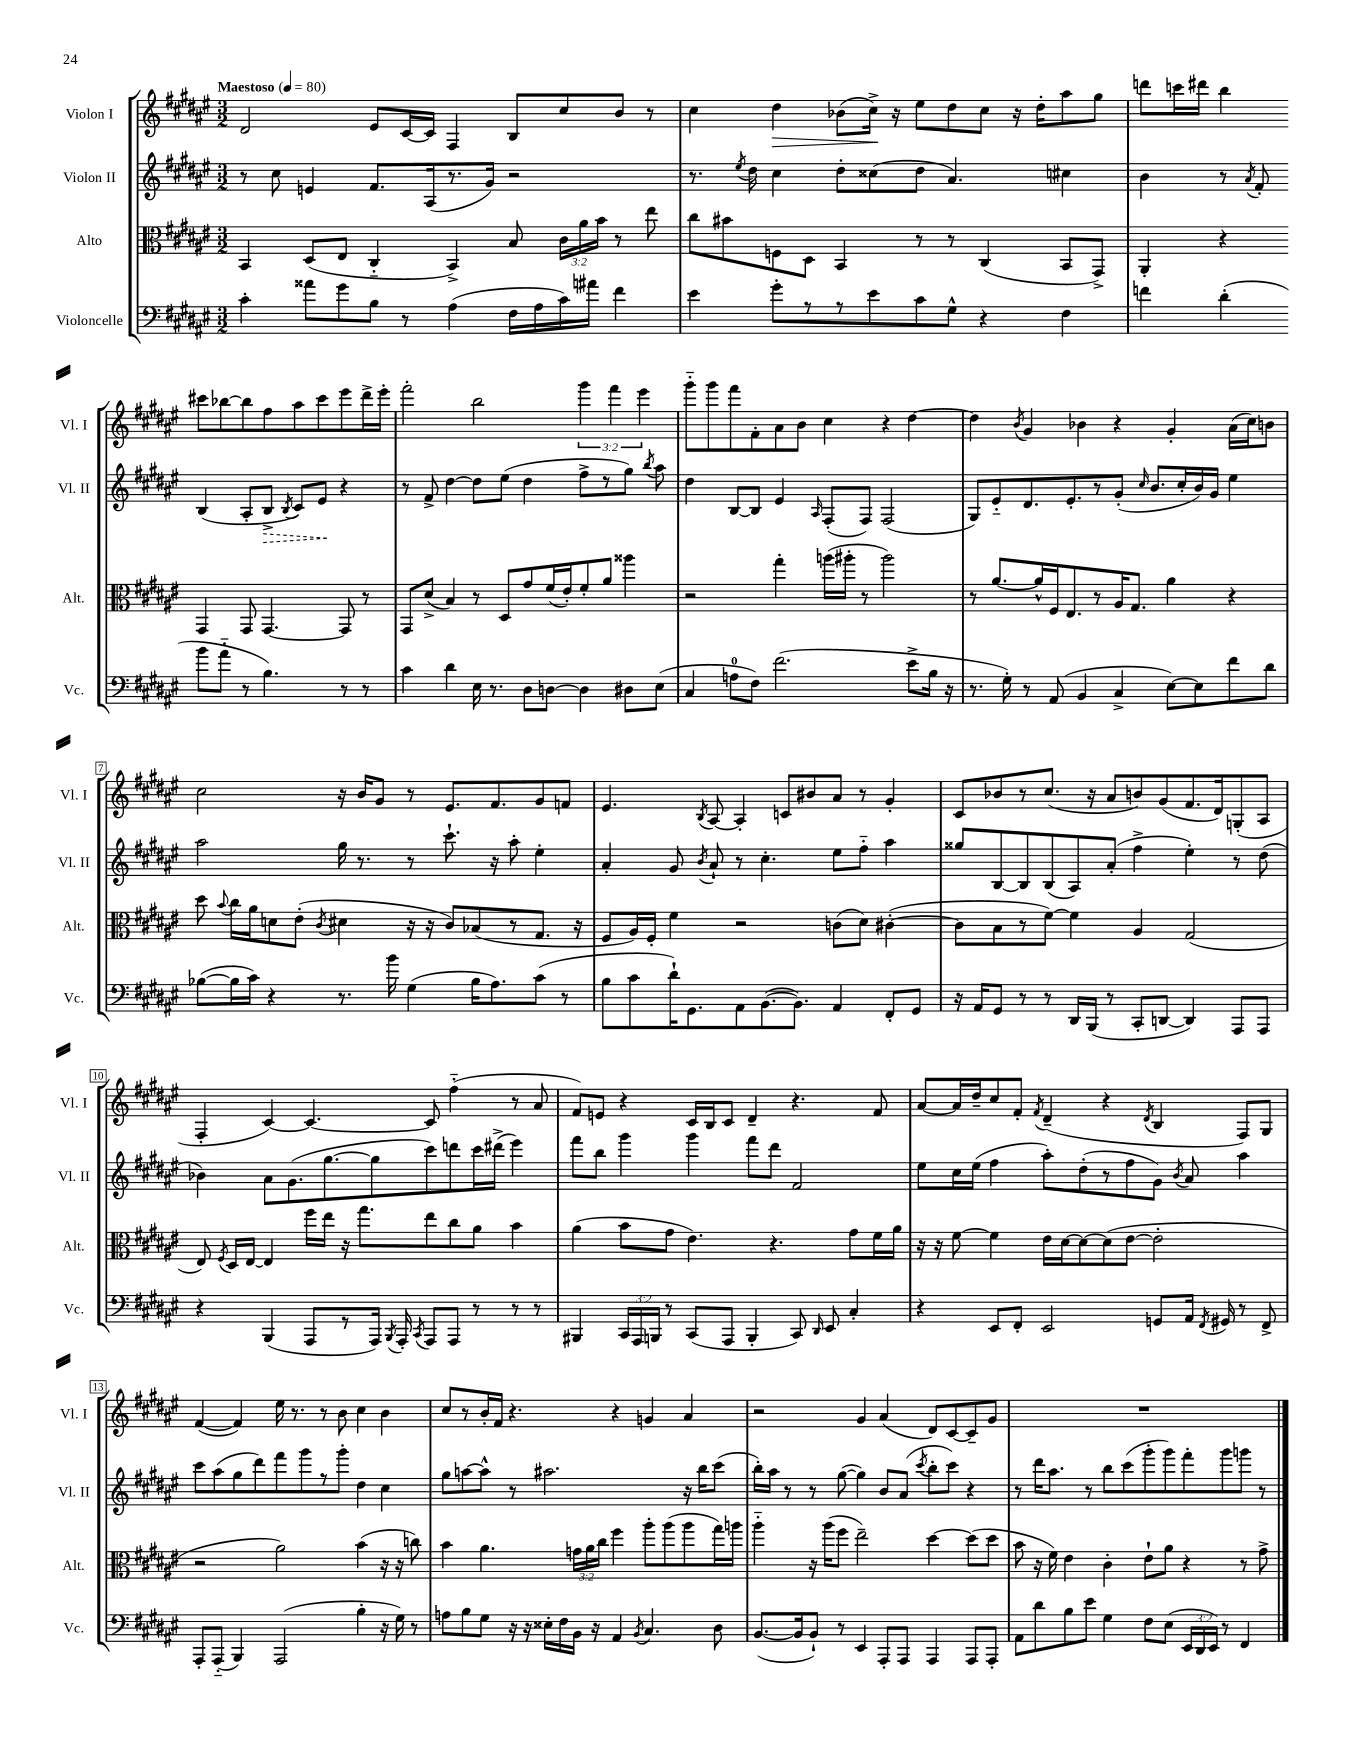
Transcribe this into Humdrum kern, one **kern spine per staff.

**kern	**kern	**kern	**dynam	**kern	**dynam
*part4	*part3	*part2	*part2	*part1	*part1
*staff4	*staff3	*staff2	*staff2	*staff1	*staff1
*I"Violoncelle	*I"Alto	*I"Violon II	*	*I"Violon I	*
*I'Vc.	*I'Alt.	*I'Vl. II	*	*I'Vl. I	*
*clefF4	*clefC3	*clefG2	*	*clefG2	*
*k[f#c#g#d#a#e#]	*k[f#c#g#d#a#e#]	*k[f#c#g#d#a#e#]	*	*k[f#c#g#d#a#e#]	*
*M3/2	*M3/2	*M3/2	*	*M3/2	*
*MM80	*MM80	*MM80	*	*MM80	*
=1	=1	=1	=1	=1	=1
!	!	!	!	!LO:TX:a:B:t=Maestoso	!
4c#'\	4BB/	8r	.	2d#/	.
.	.	8cc#\	.	.	.
8a##X\L	(8D#/L	4en/	.	.	.
8g#\	8E#/J	.	.	.	.
8B\J	4C#/	8.f#/L	.	8e#/L	.
8r	.	.	.	[16c#/L	.
.	.	(16A#/k	.	16c#/JJ]	.
(4A#\	4BB^/)	8.r	.	4F#/	.
.	.	16g#/Jk)	.	.	.
16F#\LL	8B/	2r	.	8B/L	.
16A#\	.	.	.	.	.
16c#\)	24c#\LL	.	.	8cc#/	.
.	24a#\	.	.	.	.
16a#X\JJ	.	.	.	.	.
.	24b\JJ	.	.	.	.
4f#\	8r	.	.	8b/J	.
.	8ee#\	.	.	8r	.
=2	=2	=2	=2	=2	=2
4e#\	8cc#\L	8.r	.	4cc#\	.
.	8b#X\	.	.	.	.
.	.	8qee#/	.	.	.
.	.	16dd#\	.	.	.
!	!	!	!	!	!LO:HP:b
8g#'\L	8Fn\	4cc#\	.	4dd#\	>
8r	8D#\J	.	.	.	.
8r	4BB/	8dd#'\L	.	(8b-X\L	.
8e#\	.	(8cc##X\	.	16cc#^\Jk)	.
.	.	.	.	16r	]
8c#\	8r	8dd#\J	.	8ee#\L	.
8G#^^\J	8r	4.a#/)	.	8dd#\	.
4r	(4C#/	.	.	8cc#\J	.
.	.	.	.	16r	.
.	.	.	.	16dd#'\KL	.
4F#\	8BB/L	4cc#X\	.	8aa#\	.
.	8GG#^/J)	.	.	8gg#\J	.
=3	=3	=3	=3	=3	=3
4fn\	4AA#'/	4b\	.	8dddn\L	.
.	.	.	.	16cccn\L	.
.	.	.	.	16ddd#X\JJ	.
(4d#'\	4r	8r	.	4bb\	.
.	.	8qa#/	.	.	.
.	.	8f#'/	.	.	.
8b\L	4GG#/	(4B/	.	8ccc#X\L	.
8a#\J	.	.	.	[8bb-X\	.
8r	8GG#/	8A#'/L	.	8bb-\]	.
!	!	!	!LO:HP:b	!	!
4.B\)	[4.GG#/	8B^/J	>	8ff#\	.
.	.	8qB/	.	.	.
.	.	8c#/L)	.	8aa#\	.
.	.	8e#/J	.	8ccc#\	.
8r	8GG#/]	4r	]	8eee#\	.
8r	8r	.	.	16ddd#^\L	.
.	.	.	.	16eee#'\JJ	.
!!LO:LB:g=z
=4	=4	=4	=4	=4	=4
4c#\	8GG#/L	8r	.	2fff#'\	.
.	(8d#^/J	8f#^/	.	.	.
4d#\	4B/)	[4dd#\	.	.	.
16E#\	8r	8dd#\L]	.	2bb\	.
8.r	.	.	.	.	.
.	8D#/L	(8ee#\J	.	.	.
8D#\L	8g#/	4dd#\	.	.	.
[8Dn\J	(16f#/L	.	.	.	.
.	16e#'/J)	.	.	.	.
4D\]	8f#'/	8ff#^\L	.	6ggg#\	.
.	8a#/J	8r	.	.	.
.	.	.	.	6fff#\	.
8D#X\L	4aa##X\	8gg#\J)	.	.	.
.	.	.	.	6eee#\	.
.	.	8qbb/	.	.	.
(8E#\J	.	8aa#\	.	.	.
=5	=5	=5	=5	=5	=5
4C#/	2r	4dd#\	.	8ggg#\L	.
.	.	.	.	8ggg#\	.
8An\L	.	[8B/L	.	8fff#\	.
8F#\J)	.	8B/J]	.	8f#'\	.
(2.f#\	4gg#'\	4e#/	.	8a#\	.
.	.	.	.	8b\J	.
.	.	16qqA#/	.	.	.
.	(16aan\LL	(8F#'/L	.	4cc#\	.
.	16aa#X'\JJ	.	.	.	.
.	8r	8F#/J)	.	.	.
.	2aa#\)	(2F#/	.	4r	.
8e#^\L	.	.	.	[4dd#\	.
16B\Jk	.	.	.	.	.
16r	.	.	.	.	.
=6	=6	=6	=6	=6	=6
8.r	8r	8G#/L)	.	4dd#\]	.
.	[8.a#/L	8e#/	.	.	.
16G#'\)	.	.	.	.	.
.	.	.	.	8qb/	.
8r	.	8.d#/	.	4g#/	.
.	16a#^^/L]	.	.	.	.
(8AA#/	16F#/J	.	.	.	.
.	8.E#/	8.e#'/	.	.	.
4BB/	.	.	.	4b-X\	.
.	8r	8r	.	.	.
4C#^/	16A#/K	(8g#'/J	.	4r	.
.	8.G#/J	.	.	.	.
.	.	16qqcc#/	.	.	.
.	.	8.b/L	.	.	.
[8E#\L)	4a#\	.	.	4g#'/	.
.	.	16cc#'/L	.	.	.
8E#\]	.	16b/)	.	.	.
.	.	16g#/JJ	.	.	.
8f#\	4r	4ee#\	.	(16a#\LL	.
.	.	.	.	16cc#\J)	.
8d#\J	.	.	.	8bn\J	.
!!LO:LB:g=z
=7	=7	=7	=7	=7	=7
([8B-X\L	8dd#\	2aa#\	.	2cc#\	.
.	8qqb/	.	.	.	.
16B-\L]	16cc#\LL	.	.	.	.
16c#\JJ)	16a#\J	.	.	.	.
4r	8dn\	.	.	.	.
.	(8e#'\J	.	.	.	.
.	8qc#/	.	.	.	.
8.r	4d#X\	16gg#\	.	16r	.
.	.	8.r	.	16b/KL	.
.	.	.	.	8g#/J	.
16b\	.	.	.	.	.
(4G#\	16r	8r	.	8r	.
.	16r	.	.	.	.
.	8c#/L)	8.ccc#`\	.	8.e#/L	.
16B-\KL	(8B-X/	.	.	.	.
8.A#\)	.	16r	.	8.f#/	.
.	8r	8aa#'\	.	.	.
(8c#\J	8.G#/J	4ee#'\	.	8g#/	.
8r	.	.	.	8fn/J	.
.	16r	.	.	.	.
=8	=8	=8	=8	=8	=8
8B\L	8F#/L	4a#'/	.	4.e#/	.
8c#\	16A#/L)	.	.	.	.
.	16F#'/JJ	.	.	.	.
16d#`\K)	4f#\	8g#/	.	.	.
8.GG#\	.	.	.	.	.
.	.	8qb/	.	8qB/	.
.	.	8a#`/	.	[8A#/	.
8AA#\	2r	8r	.	4A#'/]	.
([8.BB\	.	4.cc#'\	.	.	.
.	.	.	.	8cn/L	.
8.BB\J])	.	.	.	.	.
.	.	.	.	8b#X/	.
4AA#/	(8cn\L	8ee#\L	.	8a#/J	.
.	8d#\J)	8ff#\J	.	8r	.
8FF#'/L	([4c#X'\	4aa#\	.	4g#'/	.
8GG#/J	.	.	.	.	.
=9	=9	=9	=9	=9	=9
16r	8c#\L]	8gg##X/L	.	8c#/L	.
16AA#/KL	.	.	.	.	.
8GG#/J	8B\	[8B/	.	8b-X/	.
8r	8r	8B/]	.	8r	.
8r	[8f#\J)	(8B/	.	(8.cc#/J	.
16DD#/LL	4f#\]	8A#/)	.	.	.
(16BBB/JJ	.	.	.	16r	.
8r	.	(8a#'/J	.	8a#/L	.
8CC#'/L	4A#/	4ff#^\	.	8bn/)	.
[8DDn/J	.	.	.	(8g#/	.
4DD/])	(2G#/	4ee#'\)	.	8.f#/	.
.	.	.	.	16d#/k)	.
8AAA#/L	.	8r	.	(8Gn'/	.
8AAA#/J	.	(8dd#\	.	8A#/J	.
!!LO:LB:g=z
=10	=10	=10	=10	=10	=10
4r	8E#/)	4b-X\)	.	4F#'/	.
.	8qF#/	.	.	.	.
.	16D#/LL	.	.	.	.
.	[16E#/JJ	.	.	.	.
(4BBB/	4E#/]	8a#\L	.	[4c#/)	.
.	.	(8.g#\	.	.	.
8AAA#/L	16ff#\LL	.	.	4.c#/_	.
.	16ee#\JJ	[8.gg#\	.	.	.
8r	16r	.	.	.	.
.	8.gg#\L	.	.	.	.
16AAA#/Jk)	.	8gg#\]	.	.	.
8qBBB/	.	.	.	.	.
16AAA#'/	.	.	.	.	.
8qCC#/	.	.	.	.	.
8AAA#/L	8ee#\	8ccc#\)	.	8c#/]	.
8AAA#/J	8cc#\	8dddn\	.	(4ff#\	.
8r	8a#\J	16ccc#\L	.	.	.
.	.	(16ddd#X^\JJ	.	.	.
8r	4b\	4eee#\)	.	8r	.
8r	.	.	.	8a#/	.
=11	=11	=11	=11	=11	=11
4BBB#X/	(4a#\	8fff#\L	.	8f#/L)	.
.	.	8bb\J	.	8en/J	.
24CC#/LL	8b\L	4ggg#\	.	4r	.
24AAA#/	.	.	.	.	.
24BBBn/JJ	.	.	.	.	.
8r	8g#\J	.	.	.	.
(8CC#/L	4.e#\)	4ggg#\	.	16c#/LL	.
.	.	.	.	16B/J	.
8AAA#/J	.	.	.	8c#/J	.
4BBB'/	.	8fff#\L	.	4d#~/	.
.	4.r	8ddd#\J	.	.	.
8CC#/)	.	2f#/	.	4.r	.
16qqDD#/	.	.	.	.	.
8EE#/	.	.	.	.	.
4C#'/	8g#\L	.	.	.	.
.	16f#\L	.	.	8f#/	.
.	16a#\JJ	.	.	.	.
=12	=12	=12	=12	=12	=12
4r	16r	8ee#\L	.	[8a#/L	.
.	16r	.	.	.	.
.	[8f#\	16cc#\L	.	16a#/L]	.
.	.	(16ee#\JJ	.	16dd#~/J	.
8EE#/L	4f#\]	4ff#\	.	8cc#/	.
8FF#'/J	.	.	.	8f#'/J	.
.	.	.	.	8qf#/	.
2EE#/	16e#\LL	8aa#'\L)	.	(4d#~/	.
.	[16d#\J	.	.	.	.
.	8d#\_	(8dd#'\	.	.	.
.	(8d#\]	8r	.	4r	.
.	[8e#\J	8ff#\	.	.	.
.	.	.	.	8qd#/	.
8GGn/L	2e#'\]	8g#\J)	.	4B/	.
.	.	8qb/	.	.	.
16AA#/Jk	.	8a#/	.	.	.
8qFF#/	.	.	.	.	.
16GG#X/	.	.	.	.	.
8r	.	4aa#\	.	8F#/L)	.
8FF#^/	.	.	.	8G#/J	.
!!LO:LB:g=z
=13	=13	=13	=13	=13	=13
8AAA#'/L	2r	8ccc#\L	.	([4f#/	.
(8AAA#/J	.	(8aa#\	.	.	.
4BBB/)	.	8gg#\	.	4f#/])	.
.	.	8ddd#\)	.	.	.
(2AAA#/	2a#\)	8fff#\	.	16ee#\	.
.	.	.	.	8.r	.
.	.	8ggg#\	.	.	.
.	.	8r	.	8r	.
.	.	8ggg#'\J	.	8b\	.
4B'\	(4b\	4dd#\	.	4cc#\	.
16r	16r	4cc#\	.	4b\	.
16G#\)	16r	.	.	.	.
8r	8ccn\)	.	.	.	.
=14	=14	=14	=14	=14	=14
8An\L	4b\	8gg#\L	.	8cc#/L	.
8B\	.	[8aan\	.	8r	.
8G#\J	4.a#\	8aa^^\J]	.	16b'/L	.
.	.	.	.	16f#/JJ	.
16r	.	8r	.	4.r	.
16r	.	.	.	.	.
16E##X'\LL	.	2.aa#X\	.	.	.
16F#\	.	.	.	.	.
16BB\JJ	24gn\LL	.	.	.	.
.	24a#\	.	.	.	.
16r	.	.	.	.	.
.	24cc#\JJ	.	.	.	.
4AA#/	4ff#\	.	.	4r	.
8qBB/	.	.	.	.	.
4.C#/	8aa#'\L	.	.	4gn/	.
.	(8aa#\	.	.	.	.
.	8aa#\	16r	.	4a#/	.
.	.	16bb\KL	.	.	.
8D#\	16gg#\L)	(8ccc#\J	.	.	.
.	16aan\JJ	.	.	.	.
=15	=15	=15	=15	=15	=15
([8.BB/L	4aa#\	16bb'\LL)	.	2r	.
.	.	16aa#\JJ	.	.	.
.	.	8r	.	.	.
16BB/k]	.	.	.	.	.
8BB`/J)	16r	8r	.	.	.
.	(16aa#\KL	.	.	.	.
8r	8ff#\J	([8gg#\	.	.	.
4EE#/	2ee#~\)	4gg#\])	.	4g#/	.
8AAA#'/L	.	8b/L	.	(4a#/	.
8AAA#/J	.	(8a#/J	.	.	.
.	.	8qccc#/	.	.	.
4AAA#/	[4dd#\	8bb'\L	.	8d#/L)	.
.	.	8ccc#\J)	.	[8c#/	.
8AAA#/L	(8dd#\L]	4r	.	8c#~/]	.
8AAA#'/J	8dd#\J	.	.	8g#/J	.
=16	=16	=16	=16	=16	=16
8AA#\L	8b\	8r	.	1.r	.
8d#\	16r	16ddd#\KL	.	.	.
.	16f#\)	8.aa#\J	.	.	.
8B\	4e#\	.	.	.	.
8e#\J	.	8r	.	.	.
4G#\	4c#'\	8bb\L	.	.	.
.	.	(8ccc#\	.	.	.
8F#\L	8e#`\L	8ggg#'\	.	.	.
(8E#\J	8a#\J	8ggg#\)	.	.	.
24EE#/LL	4r	8fff#'\	.	.	.
24DD#/	.	.	.	.	.
24EE#/JJ)	.	.	.	.	.
8r	.	8ggg#\	.	.	.
4FF#/	8r	8gggn\J	.	.	.
.	8g#^\	8r	.	.	.
==	==	==	==	==	==
*-	*-	*-	*-	*-	*-
